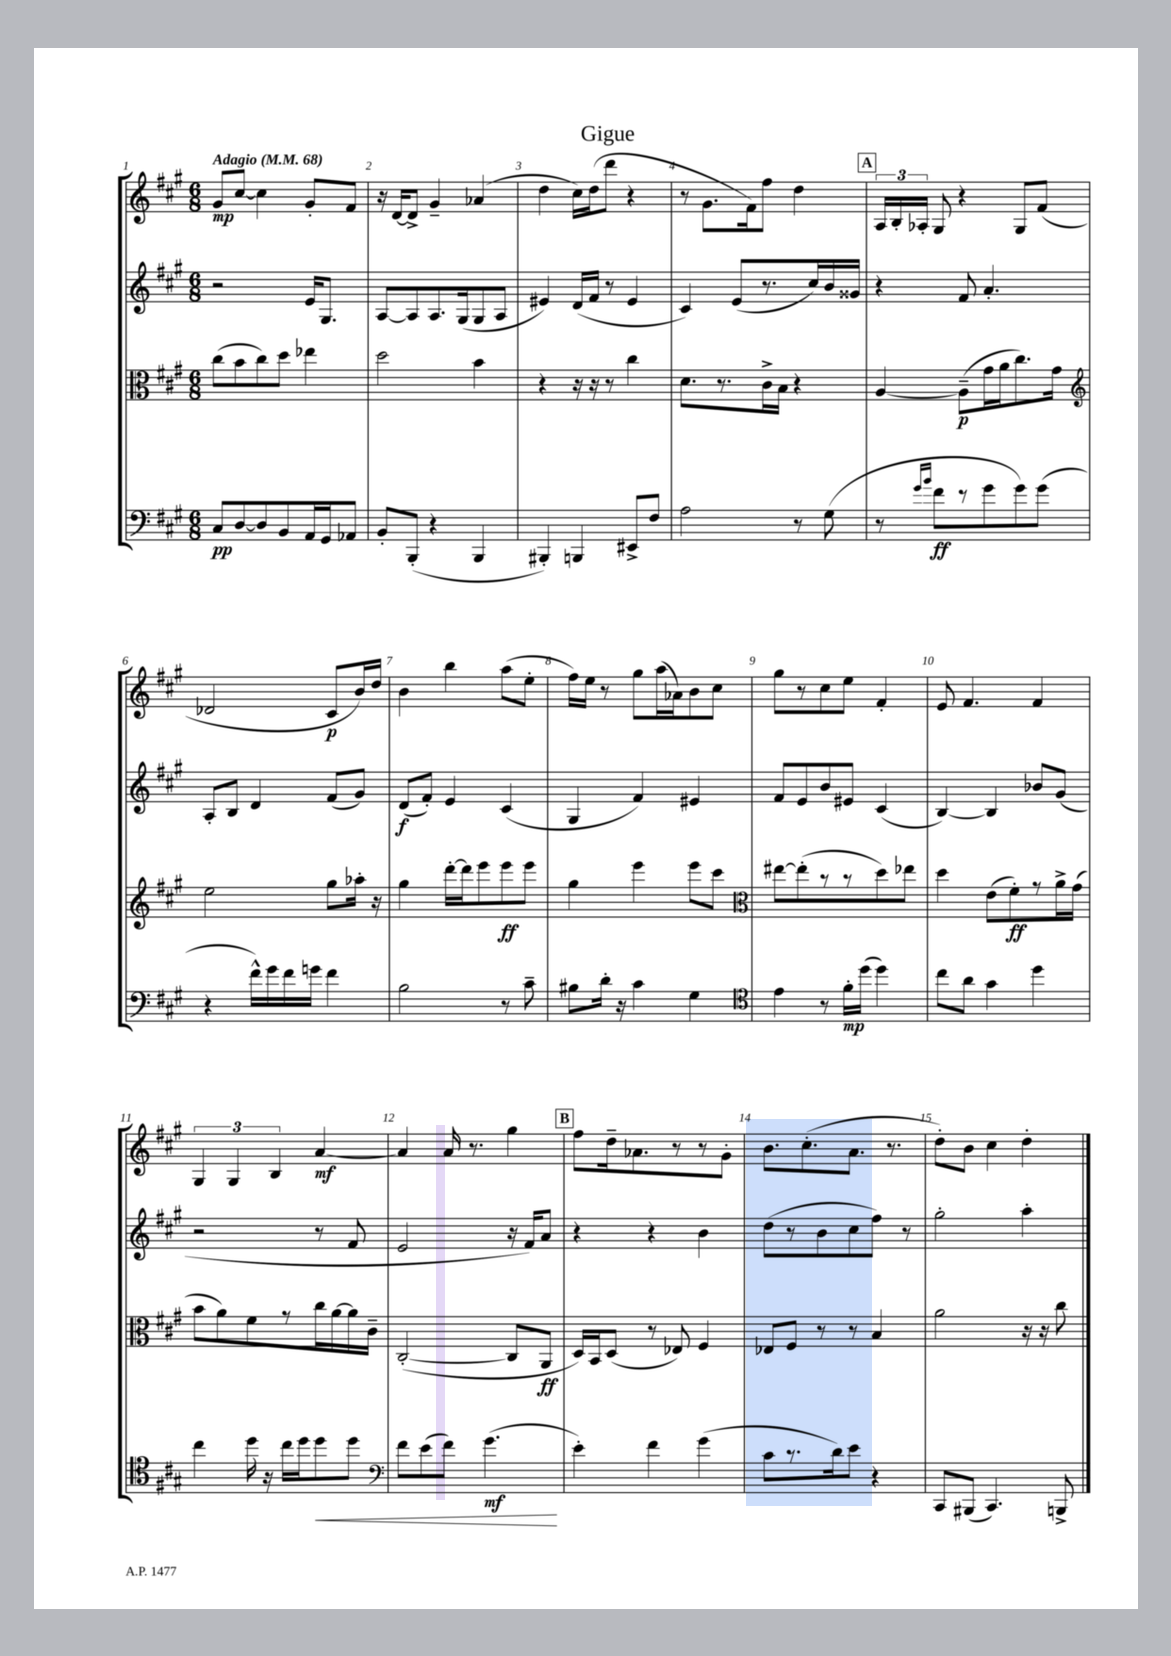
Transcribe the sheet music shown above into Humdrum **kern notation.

**kern	**dynam	**kern	**dynam	**kern	**dynam	**kern	**dynam
*part4	*part4	*part3	*part3	*part2	*part2	*part1	*part1
*staff4	*staff4	*staff3	*staff3	*staff2	*staff2	*staff1	*staff1
*clefF4	*	*clefC3	*	*clefG2	*	*clefG2	*
*k[f#c#g#]	*	*k[f#c#g#]	*	*k[f#c#g#]	*	*k[f#c#g#]	*
*M6/8	*	*M6/8	*	*M6/8	*	*M6/8	*
*MM68	*	*MM68	*	*MM68	*	*MM68	*
=1	=1	=1	=1	=1	=1	=1	=1
!	!	!	!	!	!	!LO:TX:a:B:t=Adagio	!
8C#/L	pp	(8cc#\L	.	2r	.	8g#/L	mp
[8D/	.	8b\	.	.	.	[8cc#/J	.
8D/]	.	8cc#\)	.	.	.	4cc#\]	.
8BB/	.	8dd\J	.	.	.	.	.
16AA/L	.	4ee-X\	.	16e/KL	.	8g#'/L	.
16GG#/J	.	.	.	8.G#/J	.	.	.
8AA-X/J	.	.	.	.	.	8f#/J	.
=2	=2	=2	=2	=2	=2	=2	=2
8BB'/L	.	2dd\	.	[8A/L	.	16r	.
.	.	.	.	.	.	[16d/KL	.
(8BBB'/J	.	.	.	8A/]	.	8d^/J]	.
4r	.	.	.	8.A/	.	4g#~/	.
.	.	.	.	(16G#/k	.	.	.
4BBB/	.	4b\	.	8G#/	.	(4a-X/	.
.	.	.	.	8A/J	.	.	.
=3	=3	=3	=3	=3	=3	=3	=3
4BBB#X'/)	.	4r	.	4e#X/)	.	4dd\	.
4BBBn/	.	16r	.	(16d/LL	.	16cc#\LL)	.
.	.	16r	.	16f#/JJ	.	(16dd\J	.
.	.	8r	.	8r	.	8ddd\J	.
8EE#X^/L	.	4cc#\	.	4e#/	.	4r	.
8F#/J	.	.	.	.	.	.	.
=4	=4	=4	=4	=4	=4	=4	=4
2A\	.	8.d\L	.	4c#/)	.	8r	.
.	.	.	.	.	.	8.g#\L	.
.	.	8.r	.	.	.	.	.
.	.	.	.	(8e/L	.	.	.
.	.	.	.	.	.	16f#\k)	.
.	.	16c#^\L	.	8.r	.	8ff#\J	.
.	.	16B\JJ	.	.	.	.	.
8r	.	4r	.	.	.	4dd\	.
.	.	.	.	16cc#/L)	.	.	.
(8G#\	.	.	.	16b/	.	.	.
.	.	.	.	16g##X/JJ	.	.	.
!!LO:REH:place=s1:t=A
=5	=5	=5	=5	=5	=5	=5	=5
8r	.	[4A/	.	4r	.	24A/LL	.
.	.	.	.	.	.	24B'/	.
.	.	.	.	.	.	24A-X'/JJ	.
16qqg#/LL	.	.	.	.	.	.	.
16qqb/JJ	.	.	.	.	.	.	.
8f#\L	ff	.	.	.	.	8G#/	.
8r	.	(8A~\L]	p	8f#/	.	4r	.
8g#\	.	16g#\L	.	4.a'/	.	.	.
.	.	16a\J	.	.	.	.	.
8g#\)	.	8.cc#\)	.	.	.	8G#/L	.
(8g#\J	.	.	.	.	.	(8f#/J	.
.	.	16g#\Jk	.	.	.	.	.
!!LO:LB:g=z
=6	=6	=6	=6	=6	=6	=6	=6
*	*	*clefG2	*	*	*	*	*
4r	.	2ee\	.	8A'/L	.	2d-X/	.
.	.	.	.	8B/J	.	.	.
16f#^^\LL)	.	.	.	4d/	.	.	.
16g#\	.	.	.	.	.	.	.
16f#\	.	.	.	.	.	.	.
16gn\JJ	.	.	.	.	.	.	.
4f#\	.	8gg#\L	.	(8f#/L	.	8c#/L	p
.	.	16aa-X'\Jk	.	8g#/J)	.	16b/L)	.
.	.	16r	.	.	.	16dd/JJ	.
=7	=7	=7	=7	=7	=7	=7	=7
2B\	.	4gg#\	.	(8d/L	f	4b\	.
.	.	.	.	8f#'/J)	.	.	.
.	.	[16ddd'\LL	.	4e/	.	4bb\	.
.	.	16ddd\J]	.	.	.	.	.
.	.	8eee\	.	.	.	.	.
8r	.	8eee\	ff	(4c#/	.	(8aa\L	.
8c#~\	.	8eee\J	.	.	.	8ee'\J	.
=8	=8	=8	=8	=8	=8	=8	=8
8B#X\L	.	4gg#\	.	4G#/	.	16ff#\LL)	.
.	.	.	.	.	.	16ee\JJ	.
16d'\Jk	.	.	.	.	.	8r	.
16r	.	.	.	.	.	.	.
4c#\	.	4eee\	.	4f#/)	.	8gg#\L	.
.	.	.	.	.	.	(16aa\L	.
.	.	.	.	.	.	16a-X\J)	.
4G#\	.	8eee\L	.	4e#X/	.	8b\	.
.	.	8ccc#\J	.	.	.	8cc#\J	.
=9	=9	=9	=9	=9	=9	=9	=9
*clefC4	*	*clefC3	*	*	*	*	*
4e\	.	[8ee#X\L	.	8f#/L	.	8gg#\L	.
.	.	(8ee#'\]	.	8e/	.	8r	.
8r	.	8r	.	8b/	.	8cc#\	.
16f#'\LL	mp	8r	.	8e#X/J	.	8ee\J	.
(16dd\JJ	.	.	.	.	.	.	.
4dd\)	.	8dd\)	.	(4c#/	.	4f#'/	.
.	.	8ee-X\J	.	.	.	.	.
=10	=10	=10	=10	=10	=10	=10	=10
8cc#\L	.	4dd\	.	[4B/)	.	8e/	.
8a\J	.	.	.	.	.	4.f#/	.
4g#\	.	(8e\L	.	4B/]	.	.	.
.	.	8f#'\)	ff	.	.	.	.
4dd\	.	8r	.	8b-X/L	.	4f#/	.
.	.	16a^\L	.	(8g#/J	.	.	.
.	.	(16g#\JJ	.	.	.	.	.
!!LO:LB:g=z
=11	=11	=11	=11	=11	=11	=11	=11
4cc#\	.	8b\L	.	2r	.	6G#/	.
.	.	8a\)	.	.	.	.	.
.	.	.	.	.	.	6G#/	.
16dd\	.	8f#\	.	.	.	.	.
16r	.	.	.	.	.	.	.
.	.	.	.	.	.	6B/	.
16cc#\LL	.	8r	.	.	.	.	.
16dd\J	.	.	.	.	.	.	.
!	!LO:HP:b	!	!	!	!	!	!
8dd\	<	16cc#\L	.	8r	.	[4a/	mf
.	.	[16a\	.	.	.	.	.
8dd\J	.	16a\]	.	8f#/	.	.	.
.	.	16c#~\JJ	.	.	.	.	.
=12	=12	=12	=12	=12	=12	=12	=12
*clefF4	*	*	*	*	*	*	*
8f#\L	.	([2C#'/	.	2e/	.	4a/]	.
(8e\	.	.	.	.	.	.	.
8f#\J)	.	.	.	.	.	16a/	.
.	.	.	.	.	.	8.r	.
(4.g#\	mf	.	.	.	.	.	.
.	.	8C#/L]	.	16r	.	4gg#\	.
.	.	.	.	16f#/KL)	.	.	.
.	.	8AA/J	ff	8a/J	.	.	.
.	[	.	.	.	.	.	.
!!LO:REH:place=s1:t=B
=13	=13	=13	=13	=13	=13	=13	=13
4e'\)	.	16D/LL)	.	4r	.	8ff#\L	.
.	.	16BB/J	.	.	.	.	.
.	.	(8D/J	.	.	.	16dd~\k	.
.	.	.	.	.	.	8.a-X\	.
4f#\	.	8r	.	4r	.	.	.
.	.	8E-X/)	.	.	.	8r	.
(4g#\	.	4F#/	.	4b\	.	8r	.
.	.	.	.	.	.	8g#'\J	.
=14	=14	=14	=14	=14	=14	=14	=14
8c#\L	.	8E-X/L	.	(8dd\L	.	8.b\L	.
8.r	.	8F#/J	.	8r	.	.	.
.	.	.	.	.	.	(8.cc#'\	.
.	.	8r	.	8b\	.	.	.
16d\k)	.	.	.	.	.	.	.
8e\J	.	8r	.	8cc#\	.	8.a\J	.
4r	.	4B/	.	8ff#\J)	.	.	.
.	.	.	.	.	.	8.r	.
.	.	.	.	8r	.	.	.
=15	=15	=15	=15	=15	=15	=15	=15
8CC#/L	.	2a\	.	2gg#'\	.	8dd'\L)	.
(8BBB#X/J	.	.	.	.	.	8b\J	.
4.CC#/)	.	.	.	.	.	4cc#\	.
.	.	16r	.	4aa'\	.	4dd'\	.
.	.	16r	.	.	.	.	.
8BBBn^/	.	8cc#\	.	.	.	.	.
==	==	==	==	==	==	==	==
*-	*-	*-	*-	*-	*-	*-	*-
